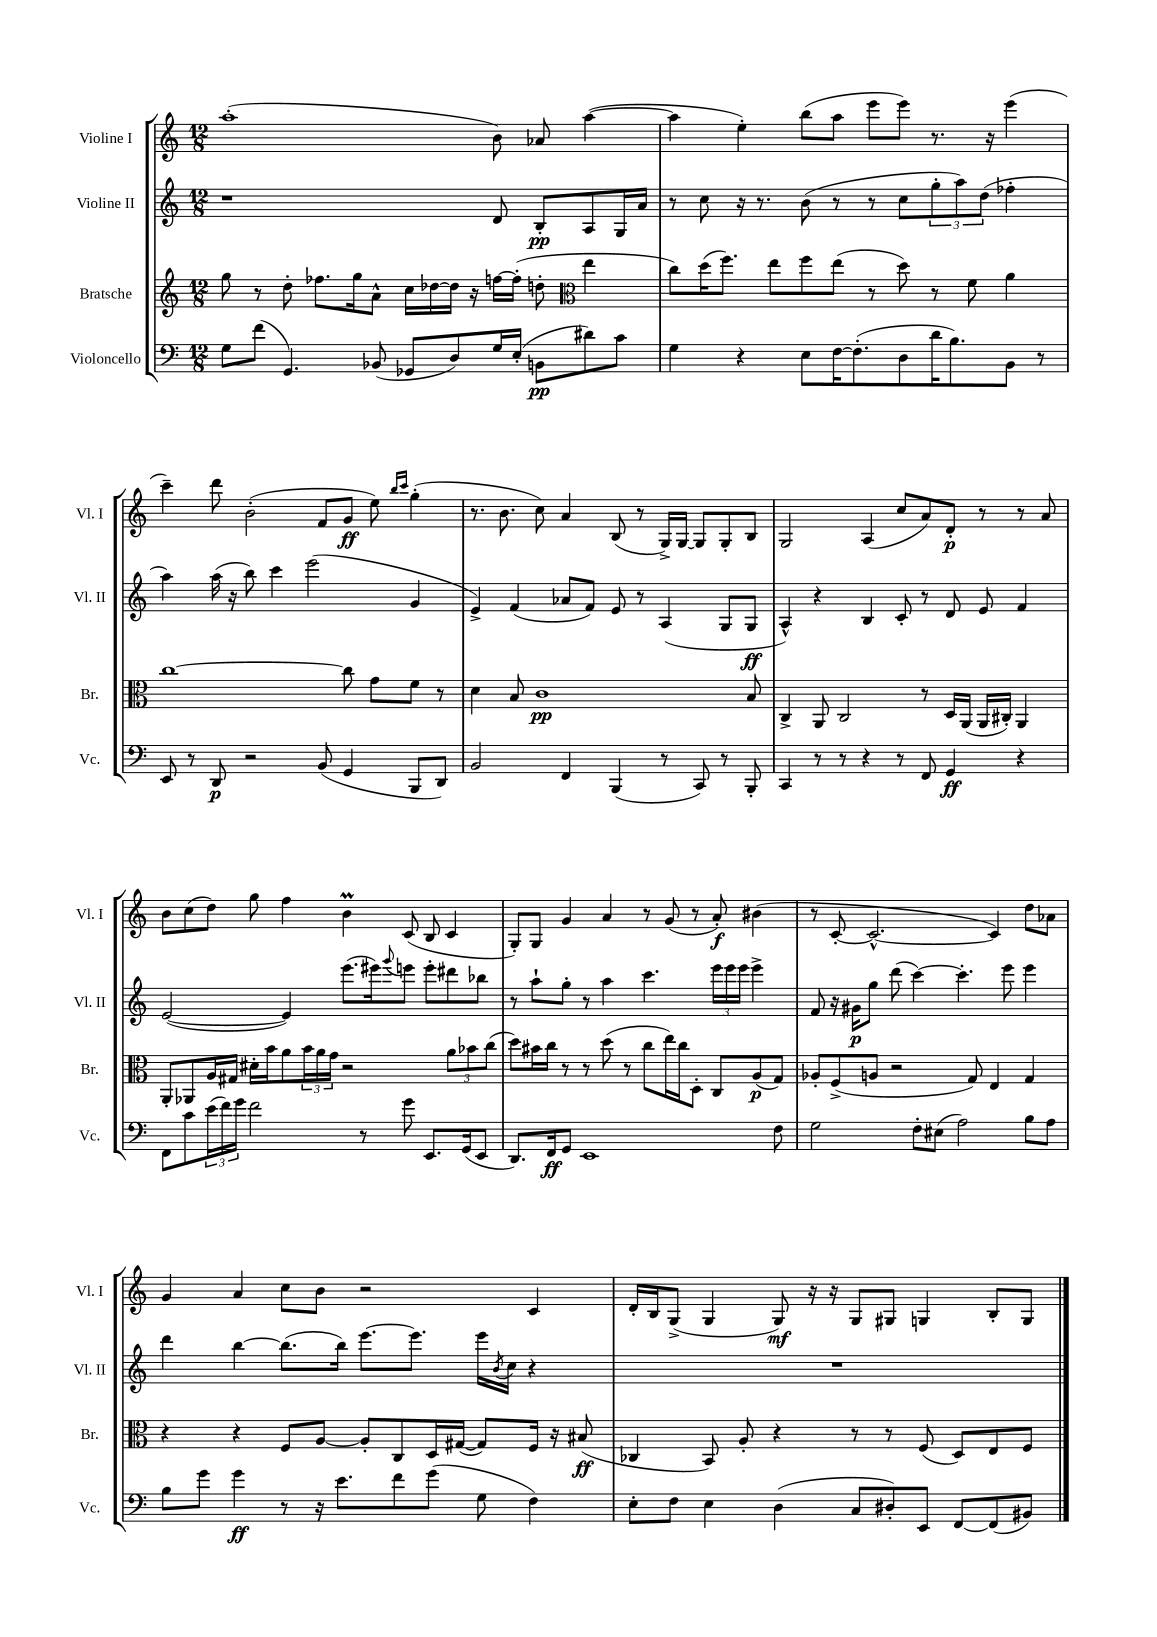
<<
\new StaffGroup <<
\new Staff = "s0" \with { instrumentName = "Violine I" shortInstrumentName = "Vl. I" } {
    \clef treble \key c \major \numericTimeSignature \time 12/8
    a''1-.( b'8) aes'8 a''4~( |
    a''4 e''4-.) b''8( a''8 e'''8 e'''8) r8. r16 e'''4( |
    c'''4--) d'''8 b'2-.( f'8 g'8\ff e''8) \grace { b''16 c'''16 } g''4-.( |
    r8. b'8. c''8) a'4 b8( r8 g16->) g16~ g8 g8-. b8 |
    g2 a4( c''8 a'8) d'8-.\p r8 r8 a'8 |
    b'8 c''8( d''8) g''8 f''4 b'4\prall c'8( b8 c'4 |
    g8-.) g8 g'4 a'4 r8 g'8( r8 a'8-.\f) bis'4( |
    r8 c'8~-. c'2.~-^ c'4) d''8 aes'8 |
    g'4 a'4 c''8 b'8 r2 c'4 |
    d'16-. b16 g8->( g4 g8\mf) r16 r16 g8 gis8 g4 b8-. g8 \bar "|." |
}
\new Staff = "s1" \with { instrumentName = "Violine II" shortInstrumentName = "Vl. II" } {
    \clef treble \key c \major \numericTimeSignature \time 12/8
    r1 d'8 b8-.\pp a8 g16 a'16 |
    r8 c''8 r16 r8. b'8( r8 r8 c''8 \tuplet 3/2 { g''8-. a''8) d''8( } fes''4-. |
    a''4) a''16( r16 b''8) c'''4 e'''2( g'4 |
    e'4->) f'4( aes'8 f'8) e'8 r8 a4( g8 g8\ff |
    a4-^) r4 b4 c'8-. r8 d'8 e'8 f'4 |
    e'2~( e'4) e'''8.( eis'''16) \appoggiatura { g'''8 } e'''8 e'''8-. dis'''8 bes''8 |
    r8 a''8-! g''8-. r8 a''4 c'''4. \tuplet 3/2 { e'''16 e'''16 e'''16 } e'''4-> |
    f'8 r16 gis'16\p g''8 d'''8( c'''4~) c'''4.-. e'''8 e'''4 |
    d'''4 b''4~ b''8.( b''16) e'''8.~ e'''8. e'''16 \acciaccatura { b'8 } c''16 r4 |
    R1. \bar "|." |
}
\new Staff = "s2" \with { instrumentName = "Bratsche" shortInstrumentName = "Br." } {
    \clef treble \key c \major \numericTimeSignature \time 12/8
    g''8 r8 d''8-. fes''8. g''16 a'8-^ c''16 des''16~ des''16 r16 f''16~ f''16-.( d''8-. \clef alto e''4 |
    c''8) d''16( f''8.) e''8 f''8 e''8( r8 d''8) r8 f'8 a'4 |
    c''1~ c''8 g'8 f'8 r8 |
    d'4 b8 c'1\pp b8 |
    c4-> a,8 c2 r8 d16 a,16( a,16 cis16-.) a,4 |
    a,8-. aes,8 a16 gis16 dis'16-. b'16 a'8 \tuplet 3/2 { b'16 a'16 g'16 } r2 \tuplet 3/2 { a'8 bes'8 c''8( } |
    d''8) bis'16 c''16 r8 r8 d''8( r8 c''8 e''16) c''16 d8-. c8 a8\p( g8) |
    aes8-. f8->( a8 r2 g8) e4 g4 |
    r4 r4 f8 a8~ a8-. c8 d16 gis16~( gis8) f16 r16 bis8\ff( |
    ces4 b,8) a8-. r4 r8 r8 f8( d8) e8 f8 \bar "|." |
}
\new Staff = "s3" \with { instrumentName = "Violoncello" shortInstrumentName = "Vc." } {
    \clef bass \key c \major \numericTimeSignature \time 12/8
    g8 f'8( g,4.) bes,8( ges,8 d8) g16 e16-.( b,8\pp dis'8) c'8 |
    g4 r4 e8 f16~ f8.-.( d8 d'16 b8.) b,8 r8 |
    e,8 r8 d,8\p r2 b,8( g,4 b,,8 d,8) |
    b,2 f,4 b,,4( r8 c,8) r8 b,,8-. |
    c,4 r8 r8 r4 r8 f,8 g,4\ff r4 |
    f,8 c'8 \tuplet 3/2 { e'16( f'16) g'16 } f'2 r8 g'8 e,8. g,16( e,8 |
    d,8.) f,16\ff g,8 e,1 f8 |
    g2 f8-. eis8( a2) b8 a8 |
    b8 g'8 g'4\ff r8 r16 e'8. f'8 g'8( g8 f4) |
    e8-. f8 e4 d4( c8 dis8-.) e,8 f,8~ f,8( bis,8) \bar "|." |
}
>>
>>
\layout { \context { \Score \remove "Bar_number_engraver" } }
